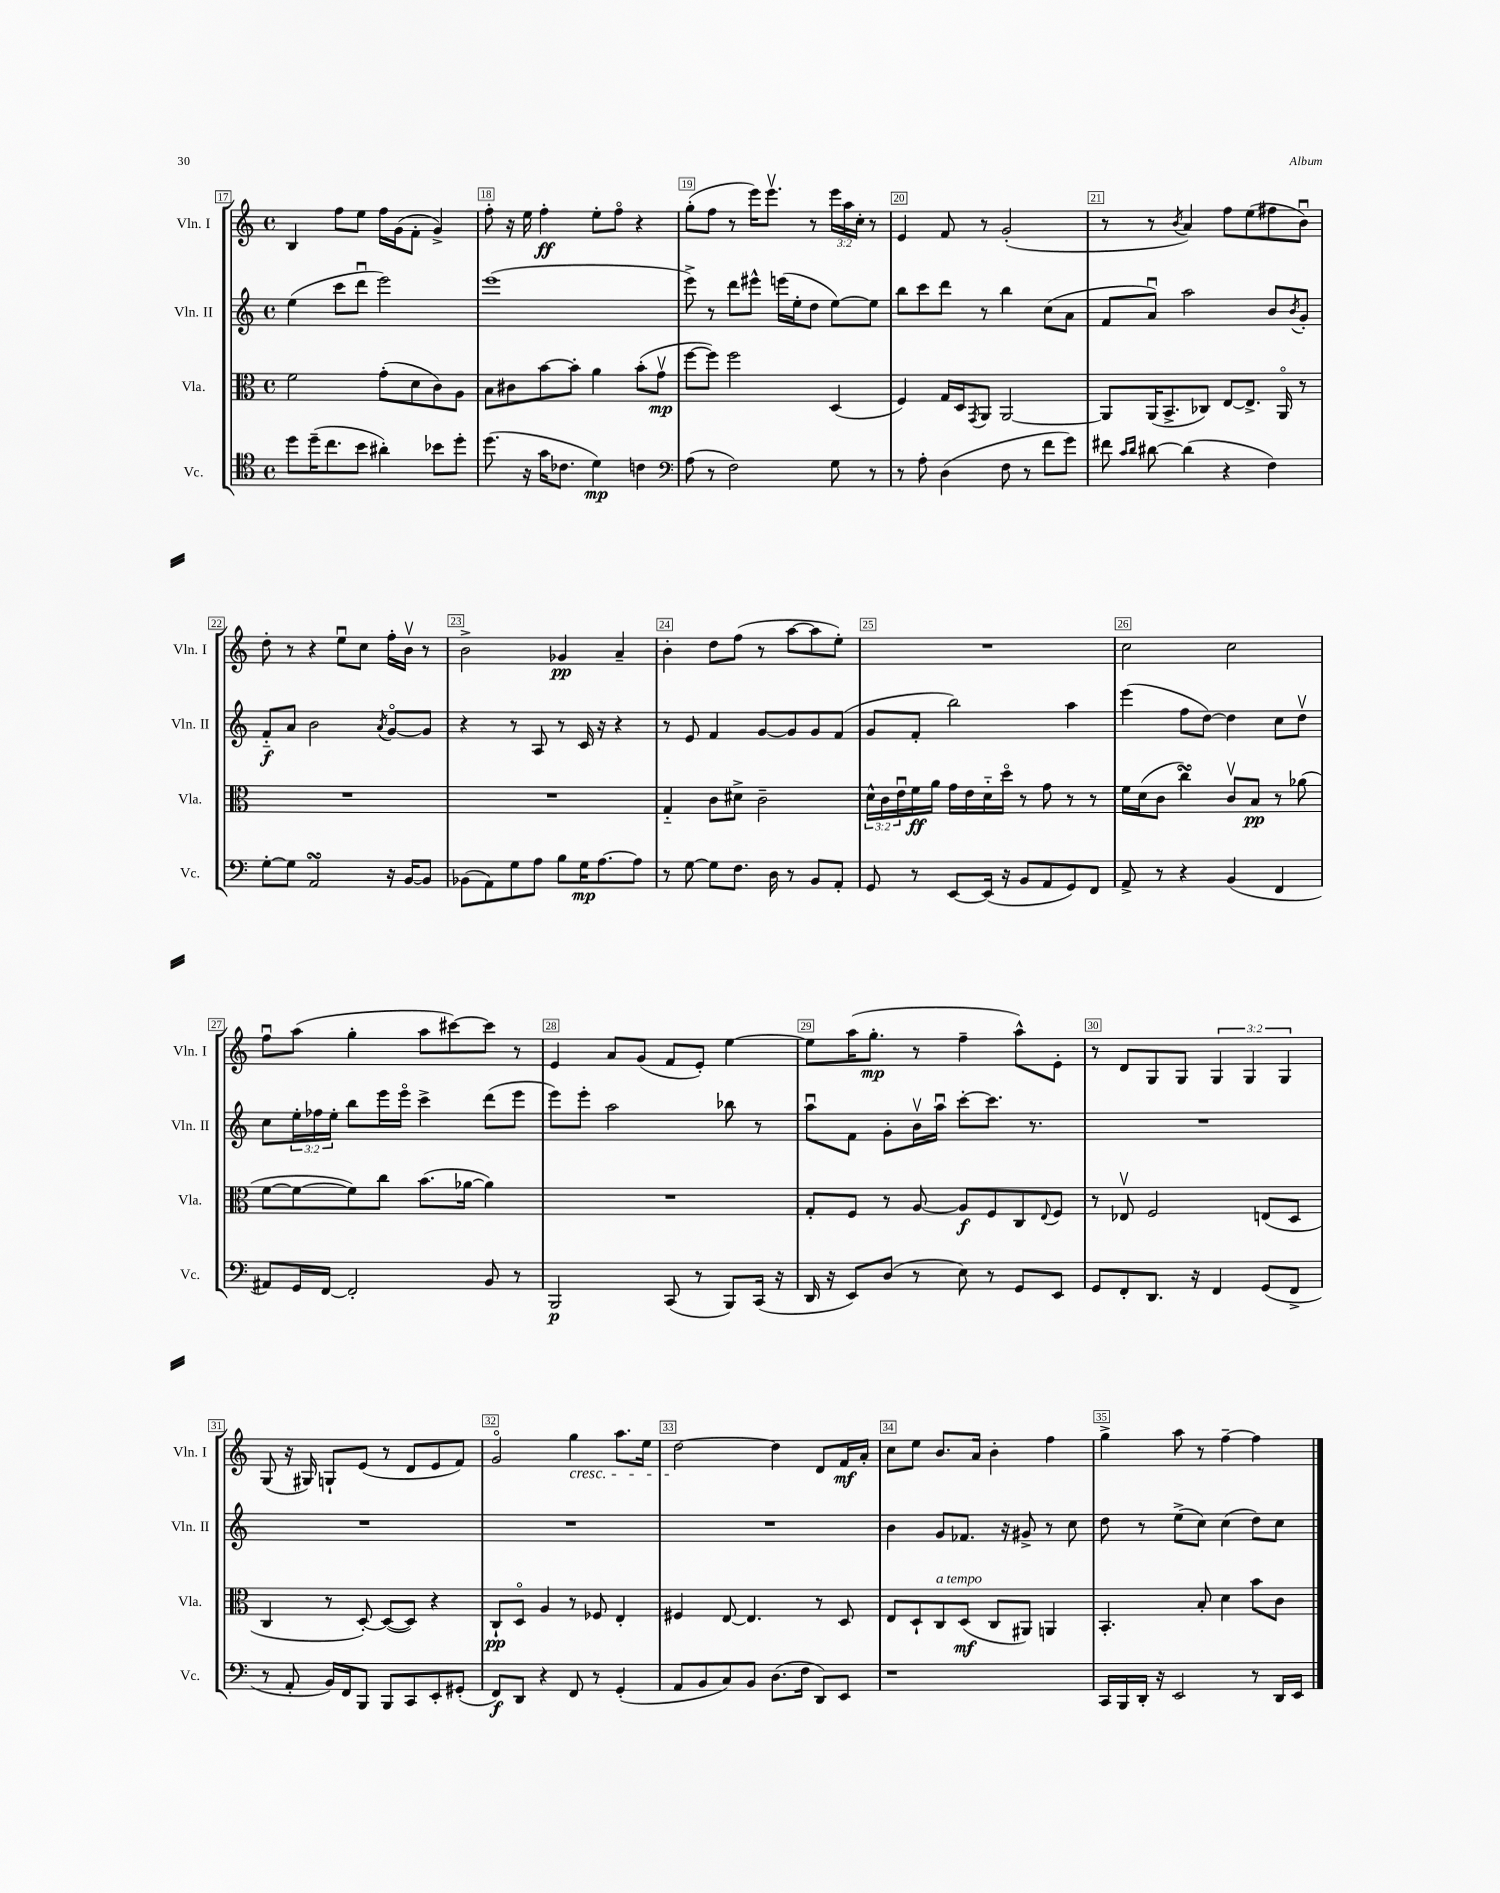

**kern	**kern	**kern	**kern
*staff4	*staff3	*staff2	*staff1
*clefC4	*clefC3	*clefG2	*clefG2
*k[]	*k[]	*k[]	*k[]
*M4/4	*M4/4	*M4/4	*M4/4
*met(c)	*met(c)	*met(c)	*met(c)
8dd	2f	(4ee	4B
(16dd~	.	.	.
8.cc	.	.	.
.	.	8ccc	8ff
8b	.	8dddu	8ee
4a#')	(8g'	2eee)	16ff
.	.	.	(16g
.	8d	.	8f'
8b-	8c)	.	4g^)
8dd'	8A	.	.
=	=	=	=
(8.dd	8B	(1eee	8ff'
.	8c#	.	16r
16r	.	.	16ee
16g	[8b	.	4ff'
8.c-	.	.	.
.	8b']	.	.
4d)	4a	.	8ee'
.	.	.	8ffo
4c	(8b'	.	4r
.	8gv	.	.
=	=	=	=
*clefF4	*	*	*
(8A	[8ff	8eee^)	(8gg'
8r	8ff])	8r	8ff
2F)	2ff	8ddd	8r
.	.	8eee#^^	16eee)
.	.	.	8.eeev
.	.	(16eee	.
.	.	16ee'	.
.	.	8dd	8r
8G	(4D	[8ee)	24eee
.	.	.	24aa
.	.	.	24cc'
8r	.	8ee]	8r
=	=	=	=
8r	4F)	8bb	4e
8A'	.	8ccc	.
(4D	16G	8ddd	8f
.	16D	.	.
.	8qGG	.	.
.	8AA	8r	8r
8F	[2AA	4bb	(2g'
8r	.	.	.
8f	.	(8cc	.
8g)	.	8a	.
=	=	=	=
8f#	8AA]	8f	8r
16qqc	.	.	.
16qqd	.	.	.
[8d#	(16AA	8au)	8r
.	8.BB^	.	.
.	.	.	8qb
(4d#]	.	2aa	4a)
.	8C-)	.	.
4r	[8E	.	8ff
.	8.E^]	.	(8ee
4F)	.	8b	8ff#
.	16AAo	.	.
.	.	8qb	.
.	8r	8g'	8bu)
=	=	=	=
[8G'	1r	8f'~	8dd'
8G]	.	8a	8r
2AA	.	2b	4r
.	.	.	8eeu
.	.	.	8cc
.	.	8qa	.
16r	.	[8go	16ff'
[16BB	.	.	16bv
8BB]	.	8g]	8r
=	=	=	=
(8BB-	1r	4r	2b^
8AA)	.	.	.
8G	.	8r	.
8A	.	8A	.
8B	.	8r	4g-
16G	.	16c	.
[8.A	.	16r	.
.	.	4r	4a~
8A]	.	.	.
=	=	=	=
8r	4G'~	8r	4b'
[8G	.	8e	.
8G]	8c	4f	8dd
8.F	8d#^	.	(8ff
.	2c~	[8g	8r
16D	.	.	.
8r	.	8g]	[8aa
8BB	.	8g	8aa]
8AA'	.	(8f	8ee')
=	=	=	=
8GG	24d^^	8g	1r
.	24c	.	.
.	24eu	.	.
8r	16f	8f'	.
.	16a	.	.
[8EE	16g	2bb)	.
.	16e	.	.
(16EE]	16d'~	.	.
16r	16ddo	.	.
8BB	8r	.	.
8AA	8g	.	.
8GG)	8r	4aa	.
8FF	8r	.	.
=	=	=	=
8AA^	16f	(4eee	2cc
.	(16d	.	.
8r	8c	.	.
4r	4cc)	8ff	.
.	.	[8dd)	.
(4BB	8cv	4dd]	2cc
.	8B	.	.
4FF	8r	8cc	.
.	(8a-	8ddv	.
=	=	=	=
8AA#)	[8f	8cc	8ffu
16GG	8f_	24ee'	(8aa
.	.	24ff-	.
[16FF	.	.	.
.	.	24ee'	.
2FF']	8f])	8bb	4gg'
.	8cc	16eee	.
.	.	16eeeo	.
.	(8.b	4ccc^	8aa
.	.	.	[8ccc#)
.	[16a-	.	.
8BB	4a-])	(8ddd	8ccc#]
8r	.	8eee	8r
=	=	=	=
2BBB	1r	8eee)	4e
.	.	8eee'	.
.	.	2aa	8a
.	.	.	(8g
(8CC	.	.	8f
8r	.	.	8e')
8BBB)	.	8bb-	[4ee
(16CC	.	8r	.
16r	.	.	.
=	=	=	=
16DD	8G'	8aau	8ee]
16r	.	.	.
8EE)	8F	8f	(16aa
.	.	.	8.gg'
(8D	8r	8g'	.
8r	[8A	16bv	8r
.	.	16aau	.
8E)	8A]	[8ccc'	4ff~
8r	8F	8.ccc]	.
8GG	8C	.	8aa^^)
.	.	8.r	.
.	8qqE	.	.
8EE	8F	.	8e'
=	=	=	=
8GG	8r	1r	8r
8FF'	8E-v	.	8d
8.DD	2F	.	8G
.	.	.	8G
16r	.	.	.
4FF	.	.	6G
.	.	.	6G
(8GG	(8E	.	.
.	.	.	6G
8FF^	8D	.	.
=	=	=	=
8r	4C	1r	(8G
8AA'	.	.	16r
.	.	.	16G#)
16BB)	8r	.	8G`
16FF	.	.	.
8BBB	[8D')	.	(8e
8BBB	(8D_	.	8r
8CC	8D])	.	8d
8EE'	4r	.	8e
(8GG#'	.	.	8f)
=	=	=	=
8FF)	8C`	1r	2go
8DD	8Do	.	.
4r	4A	.	.
8FF	8r	.	4gg
8r	8F-	.	.
(4GG'	4E'	.	8.aa
.	.	.	16ee
=	=	=	=
8AA	4F#	1r	[2dd
8BB	.	.	.
8C)	[8E	.	.
8BB	4.E]	.	.
(8.D	.	.	4dd]
16F	.	.	.
8DD)	8r	.	8d
8EE	8D	.	16f
.	.	.	16a'
=	=	=	=
1r	8E	4b	8cc
.	8D`	.	8ee
.	8C	8g	8.b
.	(8D	8.f-	.
.	.	.	16a
.	8C	.	4b'
.	.	16r	.
.	8AA#)	8g#^	.
.	4AA	8r	4ff
.	.	8cc	.
=	=	=	=
16CC	4.BB'	8dd	4gg^
16BBB	.	.	.
16DD'	.	8r	.
16r	.	.	.
2EE	.	(8ee^	8aa
.	8B'	8cc)	8r
.	4d	(4cc	[4ff~
8r	8b	8dd)	4ff]
16DD	8c	8cc	.
16EE	.	.	.
==	==	==	==
*-	*-	*-	*-
